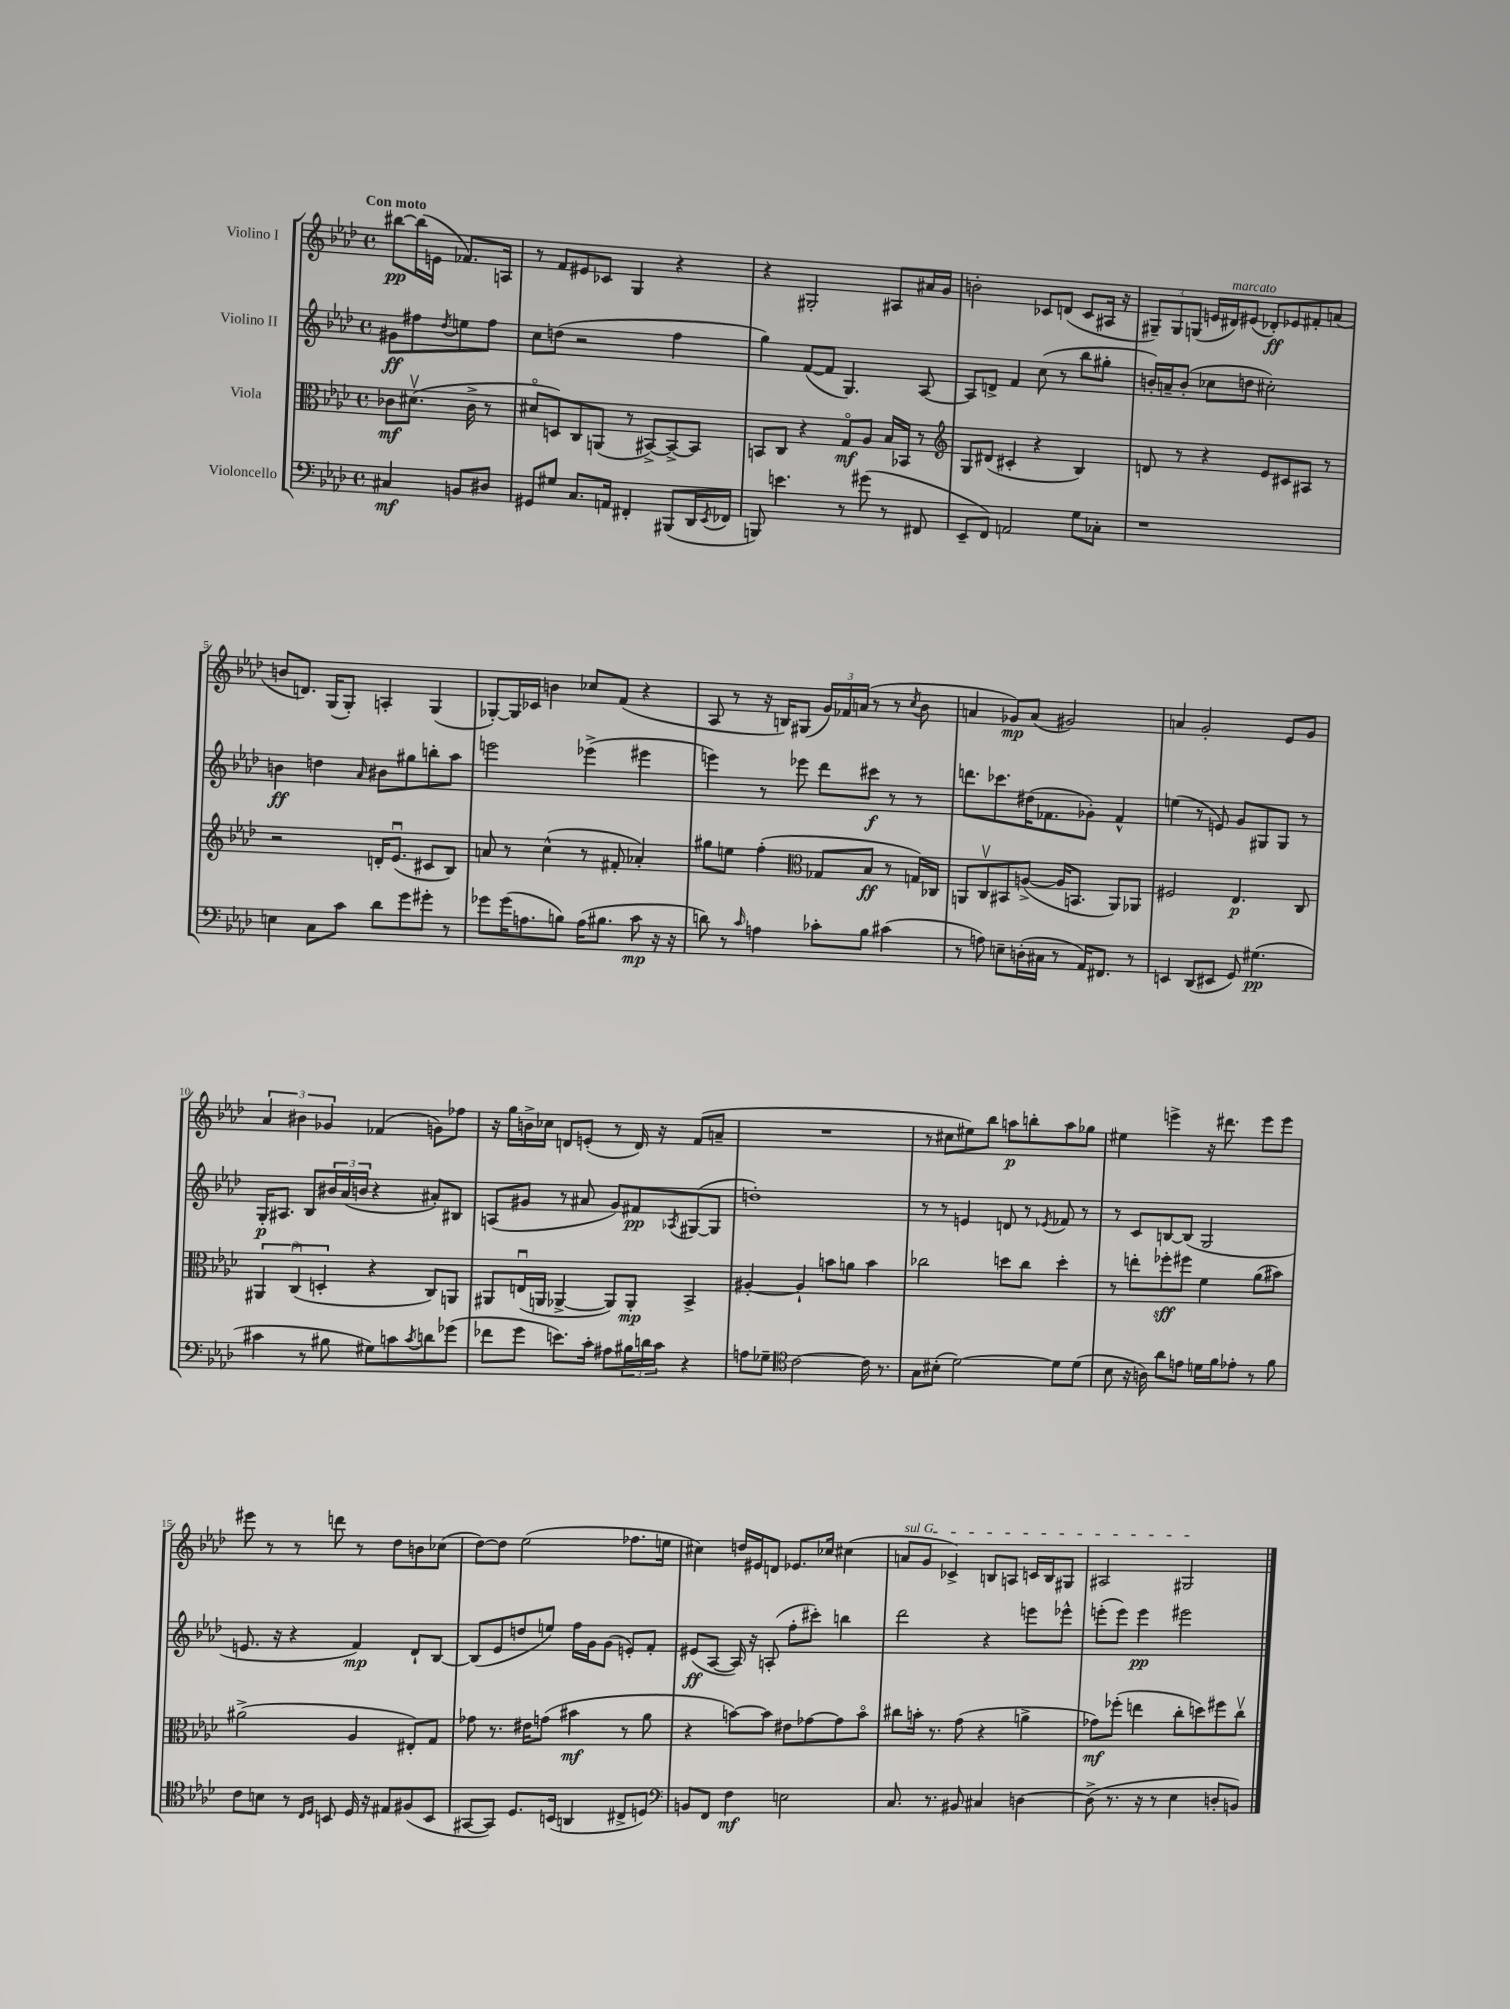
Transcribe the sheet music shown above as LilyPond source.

<<
\new StaffGroup <<
\new Staff = "s0" \with { instrumentName = "Violino I" } {
    \clef treble \key aes \major \defaultTimeSignature \time 4/4 \partial 2 \tempo "Con moto"
    bis''8~\pp bis''16( e'16 fes'8.) a16 |
    r8 f'8 eis'8 ces'8 g4 r4 |
    r4 gis2-. ais8 ais'16 g'16 |
    b'2-. ces'8 d'8( ces'8 ais16 r16 |
    \tuplet 3/2 { gis8--) gis8 g8( } e'16 dis'16^\markup { \italic "marcato" }) eis'8( des'8-.\ff) ees'8 fis'8-. a'8( |
    b'8 d'8.) g16( g8-.) a4-. g4( |
    ges8~-.) ges16 ces'16 b'4 ces''8 f'8( r4 |
    aes8 r8 r16 b16) gis8( \tuplet 3/2 { g'16) fes'16 a'16( } r8 r8 \acciaccatura { c''8 } bes'8 |
    a'4 ges'8\mp) a'8( gis'2) |
    a'4 g'2-. ees'8 g'8 |
    \tuplet 3/2 { aes'4 bis'4 ges'4 } fes'4( g'8) fes''8 |
    r16 g''16 b'16-> ces''16 d'8 e'8-.( r8 d'16) r16 f'8( a'8-- |
    R1 |
    r8 cis''8 eis''8) bes''8 a''8\p b''8-. a''8 ges''8 |
    eis''4 e'''4-> r16 dis'''8. e'''8 e'''8 |
    eis'''8 r8 r8 d'''8 r8 des''8 b'8 ces''8( |
    des''8~) des''8 ees''2( fes''8. e''16 |
    cis''4) d''16 eis'16 d'8 ees'8. ces''16 cis''4( |
    \once \override TextSpanner.bound-details.left.text = \markup { \italic "sul G" } a'8\startTextSpan g'8 ces'4->) b8 a8 c'16 b16 gis8 |
    ais2 gis2\stopTextSpan \bar "|." |
}
\new Staff = "s1" \with { instrumentName = "Violino II" } {
    \clef treble \key aes \major \defaultTimeSignature \time 4/4 \partial 2
    gis'8\ff fis''8 \acciaccatura { des''8 } e''8 fis''8 |
    c''8 d''8( r2 f''4 |
    g''4) f'8~( f'8 g4.) aes8~ |
    aes8 d'8-> f'4 c''8( r8 bes''8 gis''8-. |
    b'16-.) a'16-- b'8-.( ces''8 d''8 cis''2-.) |
    b'4\ff d''4 \grace { aes'16 } bis'8 gis''8 b''8-. aes''8 |
    e'''2 ees'''4->( eis'''4 |
    e'''4) r8 ees'''8 des'''8 cis'''8\f r8 r8 |
    d'''8. ces'''8. dis''16( fes'8. ges'8-.) fes'4-^ |
    e''4( r8 e'8) g'8 gis8 gis8 r8 |
    g16-.\p ais8. bes8 \tuplet 3/2 { bis'16 aes'16( b'16 } r4 ais'8-.) bis8 |
    a8( gis'8 r8 ais'8 gis'8) fis'8\pp \acciaccatura { aes8 } gis8~( gis8 |
    d''1-.) |
    r8 r8 e'4 d'8 r8 \acciaccatura { ees'8 } fes'8 r8 |
    r8 c'8 b8~ b8( g2 |
    e'8. r16 r4 f'4\mp) des'8-! bes8~ |
    bes8( ees'8 d''8 e''8) f''16 g'16 g'8( e'8-.) f'8-. |
    eis'8\ff( aes8~ aes16) r16 a8-.( f''8-. cis'''8-.) b''4 |
    des'''2 r4 e'''8 ees'''8-^ |
    e'''8-.( e'''8) e'''4\pp eis'''2 \bar "|." |
}
\new Staff = "s2" \with { instrumentName = "Viola" } {
    \clef alto \key aes \major \defaultTimeSignature \time 4/4 \partial 2
    ces'8\mf dis'8.\upbow( ces'16-> r8 |
    dis'8\flageolet d8) c8 a,8( r8 bis,8~->) bis,8~-> bis,8 |
    b,8 c8 r4 g8\flageolet\mf aes8 bes16 bes,16 r8 |
    \clef treble g8 dis'8( cis'4-. r4 bes4) |
    d'8 r8 r4 ees'8 cis'8 ais8 r8 |
    r2 d'16-. ees'8.\downbow( cis'8 bes8) |
    a'8 r8 c''4-^( r8 fis'8-. aes'4-.) |
    gis''8 e''8 f''4-.( \clef alto ges8 bes8\ff r8 g16) ces16 |
    a,8 c8\upbow bis,8 a8~->( a16 b,8. a,8) aes,8 |
    fis2 ees4.\p c8 |
    \tuplet 3/2 { ais,4 c4\downbow( d4-. } r4 c8) a,8 |
    ais,8 e16\downbow( a,16 aes,4~-> aes,8) aes,8-.\mp bes,4-> |
    ais4~-. ais4-! b'8 a'8 b'4 |
    ces''2 d''8 ces''8 d''4-. |
    r8 e''8-. fes''8-.\sff fis''8 f'4 aes'8( bis'8) |
    ais'2->( aes4 eis8-.) g8 |
    ges'8 r8. eis'16 g'8( bis'4\mf r8 aes'8 |
    r4 b'8~) b'8 eis'8 ges'8~ ges'8 b'8\flageolet |
    cis''8 b'16-. r8. g'8( r4 a'4-> |
    ges'8\mf) fes''8-.( e''4 c''8-. d''8) fis''8 c''8\upbow \bar "|." |
}
\new Staff = "s3" \with { instrumentName = "Violoncello" } {
    \clef bass \key aes \major \defaultTimeSignature \time 4/4 \partial 2
    cis4\mf b,8 dis8 |
    gis,8 gis8 c8. a,16 fis,4-. bis,,8( des,16 \acciaccatura { ees,8 } fes,16 |
    b,,8) e'4. r8 gis'8( r8 fis,8 |
    ees,8-- f,8) a,2 g8 ces8-. |
    r1 |
    e4 c8 c'8 des'8 g'8 gis'8-. r8 |
    ges'8 ges'16( a8. b8) a16( bis8. c'8\mp r16 r16 |
    d'8) r8 \grace { c'16 } a4 ces'8-. bes8 cis'4( |
    r8 a8) e8-- d16-.( cis16 r8 aes,16) fis,8. r8 |
    e,4 des,8( eis,8 g,8) gis4.\pp( |
    cis'4 r8 bis8 gis8) c'8 \acciaccatura { c'8 } d'8 ges'8( |
    fes'8 g'8 e'8.) c'16-. ais8 \tuplet 3/2 { bis16 d'16 c'16 } r4 |
    a8 ges8-- \clef tenor c'2~ c'16 r8. |
    g8 bis8-.( des'2~) des'8 des'8( |
    bes8 r16 a16) aes'8 e'8 d'16 f'16 ees'8-. r8 f'8 |
    c'8 b8 r8 \grace { c16 des16 } b,8 des16 r16 eis8 fis8( b,8 |
    gis,8~ gis,8) des8. b,16( a,4 cis8-> d8) |
    \clef bass b,8 f,8 f4\mf e2 |
    c8. r8. bis,8 cis4 d4~ |
    d8->( r8. r16 r8 ees4 d8-. b,8) \bar "|." |
}
>>
>>
